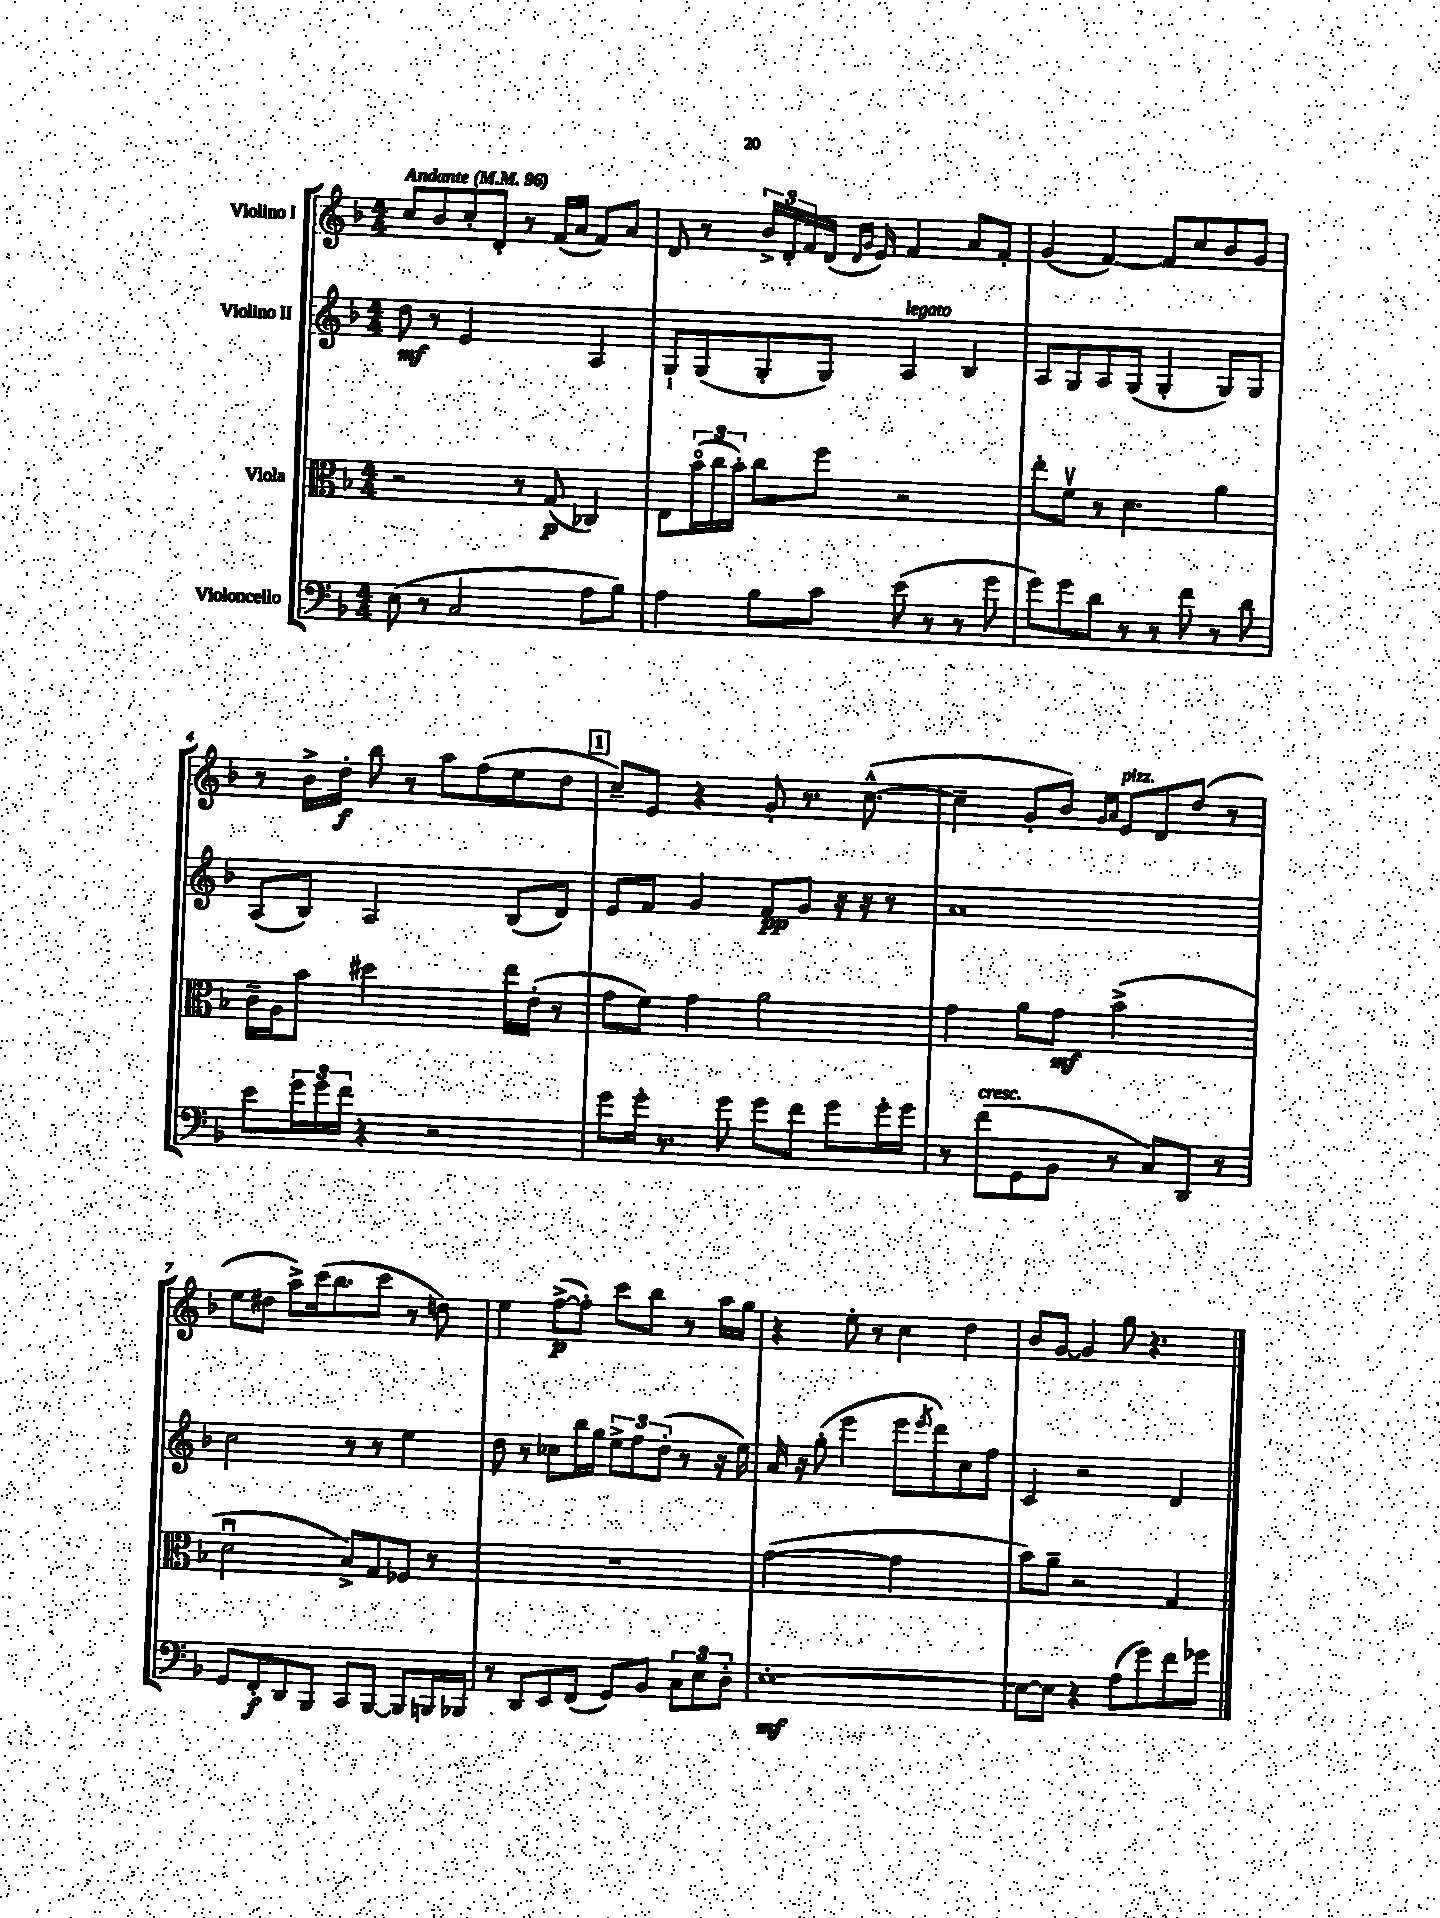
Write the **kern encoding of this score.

**kern	**dynam	**kern	**dynam	**kern	**dynam	**kern	**dynam
*part4	*part4	*part3	*part3	*part2	*part2	*part1	*part1
*staff4	*staff4	*staff3	*staff3	*staff2	*staff2	*staff1	*staff1
*I"Violoncello	*	*I"Viola	*	*I"Violino II	*	*I"Violino I	*
*clefF4	*	*clefC3	*	*clefG2	*	*clefG2	*
*k[b-]	*	*k[b-]	*	*k[b-]	*	*k[b-]	*
*M4/4	*	*M4/4	*	*M4/4	*	*M4/4	*
*MM96	*	*MM96	*	*MM96	*	*MM96	*
=1	=1	=1	=1	=1	=1	=1	=1
!	!	!	!	!	!	!LO:TX:a:B:t=Andante	!
(8E\	.	2r	.	8dd\	mf	8cc/L	.
8r	.	.	.	8r	.	8b-/	.
2C/	.	.	.	2e/	.	8cc'/	.
.	.	.	.	.	.	8d'/J	.
.	.	8r	.	.	.	8r	.
.	.	(8G/	p	.	.	(16f/LL	.
.	.	.	.	.	.	16a/JJ	.
8A\L	.	4C-X/)	.	4A/	.	8f/L)	.
8B-\J)	.	.	.	.	.	8a/J	.
=2	=2	=2	=2	=2	=2	=2	=2
4A\	.	8E\L	.	8G`/L	.	8d/	.
.	.	(24b-\L	.	(8G/	.	8r	.
.	.	24cc\	.	.	.	.	.
.	.	24b-'\JJ)	.	.	.	.	.
8B-\L	.	8cc\L	.	8G'/	.	24b-^/LL	.
.	.	.	.	.	.	24d'/	.
.	.	.	.	.	.	24f/	.
8c\J	.	8ff\J	.	8G/J)	.	(16d/JJ	.
.	.	.	.	.	.	16qqd/LL	.
.	.	.	.	.	.	16qqg/JJ	.
.	.	.	.	.	.	16e/)	.
!	!	!	!	!LO:TX:a:i:t=legato	!	!	!
(8e\	.	2r	.	4A/	.	4f/	.
8r	.	.	.	.	.	.	.
8r	.	.	.	4B-/	.	8a/L	.
8g\	.	.	.	.	.	8f'/J	.
=3	=3	=3	=3	=3	=3	=3	=3
8g\L)	.	8ee'\L	.	8A/L	.	(4g/	.
8g\	.	8fv\J	.	8G/	.	.	.
8d\J	.	8r	.	8A/	.	[4f/)	.
8r	.	4.d\	.	(8G/J	.	.	.
8r	.	.	.	4G'/	.	8f/L]	.
8f\	.	.	.	.	.	8cc/	.
8r	.	4a\	.	8G/L)	.	8b-/	.
8d\	.	.	.	8G/J	.	8g/J	.
!!LO:LB:g=z
=4	=4	=4	=4	=4	=4	=4	=4
8e\L	.	16c~\LL	.	(8A/L	.	8r	.
.	.	16A\J	.	.	.	.	.
24g\L	.	8b-\J	.	8B-/J)	.	16b-^\LL	.
24g\	.	.	.	.	.	.	.
.	.	.	.	.	.	16dd'\JJ	f
24f\JJ	.	.	.	.	.	.	.
4r	.	2dd#X\	.	2A/	.	8bb-\	.
.	.	.	.	.	.	8r	.
2r	.	.	.	.	.	8aa\L	.
.	.	.	.	.	.	(8ff\	.
.	.	16ee\LL	.	(8B-/L	.	8ee\	.
.	.	(16e'\JJ	.	.	.	.	.
.	.	8r	.	8d/J)	.	8dd\J	.
!!LO:REH:place=s1:t=1
=5	=5	=5	=5	=5	=5	=5	=5
8g\L	.	8g\L	.	8e/L	.	8cc~/L)	.
16g'\Jk	.	8f\J)	.	8f/J	.	8e/J	.
8.r	.	.	.	.	.	.	.
.	.	4g\	.	4g/	.	4r	.
8g\	.	.	.	.	.	.	.
8g\L	.	2a\	.	8f/L	pp	8g'/	.
8f\J	.	.	.	8g/J	.	8.r	.
8g\L	.	.	.	16r	.	.	.
.	.	.	.	16r	.	([8.cc^^\	.
16g'\L	.	.	.	8r	.	.	.
16g\JJ	.	.	.	.	.	.	.
=6	=6	=6	=6	=6	=6	=6	=6
8r	.	4g\	.	1a	.	4cc~\]	.
!LO:TX:a:i:t=cresc.	!	!	!	!	!	!	!
(8f\L	.	.	.	.	.	.	.
8GG\	.	8a\L	.	.	.	8g'/L	.
8BB-\J	.	8g\J	mf	.	.	8b-/J)	.
.	.	.	.	.	.	16qqg/LL	.
.	.	.	.	.	.	16qqa/JJ	.
!	!	!	!	!	!	!LO:TX:a:i:t=pizz.	!
8r	.	(2b-^\	.	.	.	8e/L	.
8C/L)	.	.	.	.	.	8d/	.
8DD/J	.	.	.	.	.	(8dd/J	.
8r	.	.	.	.	.	8r	.
!!LO:LB:g=z
=7	=7	=7	=7	=7	=7	=7	=7
8GG/L	.	2du\	.	2cc\	.	8ee\L	.
8FF'/	f	.	.	.	.	8dd#X\J	.
8DD/	.	.	.	.	.	8aa^\L)	.
8BBB-/J	.	.	.	.	.	(16ccc\k	.
.	.	.	.	.	.	8.bb-\	.
8CC/L	.	8B-^/L)	.	8r	.	.	.
[8BBB-/J	.	8G/	.	8r	.	8ccc\J	.
8BBB-/L]	.	8F-X/J	.	4ee\	.	8r	.
16BBBn/L	.	8r	.	.	.	8ddn\)	.
16BBB-X/JJ	.	.	.	.	.	.	.
=8	=8	=8	=8	=8	=8	=8	=8
8r	.	1r	.	8dd\	.	4ee\	.
8DD/L	.	.	.	8r	.	.	.
8EE/	.	.	.	8cc-X\L	.	([8ff^\L	p
(8FF/J	.	.	.	16bb-\L	.	8ff'\J])	.
.	.	.	.	16gg\JJ	.	.	.
8GG/L)	.	.	.	12ee^\L	.	8ccc\L	.
.	.	.	.	12ff\	.	.	.
8BB-/J	.	.	.	.	.	8bb-\J	.
.	.	.	.	(12dd'\J	.	.	.
12C\L	.	.	.	8r	.	8r	.
12E\	.	.	.	.	.	.	.
.	.	.	.	16r	.	16aa\LL	.
12D'\J	.	.	.	.	.	.	.
.	.	.	.	16ee\)	.	16gg\JJ	.
=9	=9	=9	=9	=9	=9	=9	=9
[1E'	mf	([2g\	.	16a/	.	4r	.
.	.	.	.	16r	.	.	.
.	.	.	.	(8gg'\	.	.	.
.	.	.	.	4eee\	.	8ee'\	.
.	.	.	.	.	.	8r	.
.	.	2g\]	.	8eee\L	.	4cc\	.
.	.	.	.	8qeee/	.	.	.
.	.	.	.	8ddd\)	.	.	.
.	.	.	.	8cc\	.	4dd\	.
.	.	.	.	8ff\J	.	.	.
=10	=10	=10	=10	=10	=10	=10	=10
8E\L_	.	8b-\L)	.	4c/	.	8b-/L	.
8E\J]	.	8a~\J	.	.	.	[8g/J	.
4r	.	2r	.	2r	.	4g/]	.
(8A\L	.	.	.	.	.	8gg\	.
8g\)	.	.	.	.	.	4.r	.
8f\	.	4G/	.	4d/	.	.	.
8g-X\J	.	.	.	.	.	.	.
==	==	==	==	==	==	==	==
*-	*-	*-	*-	*-	*-	*-	*-
